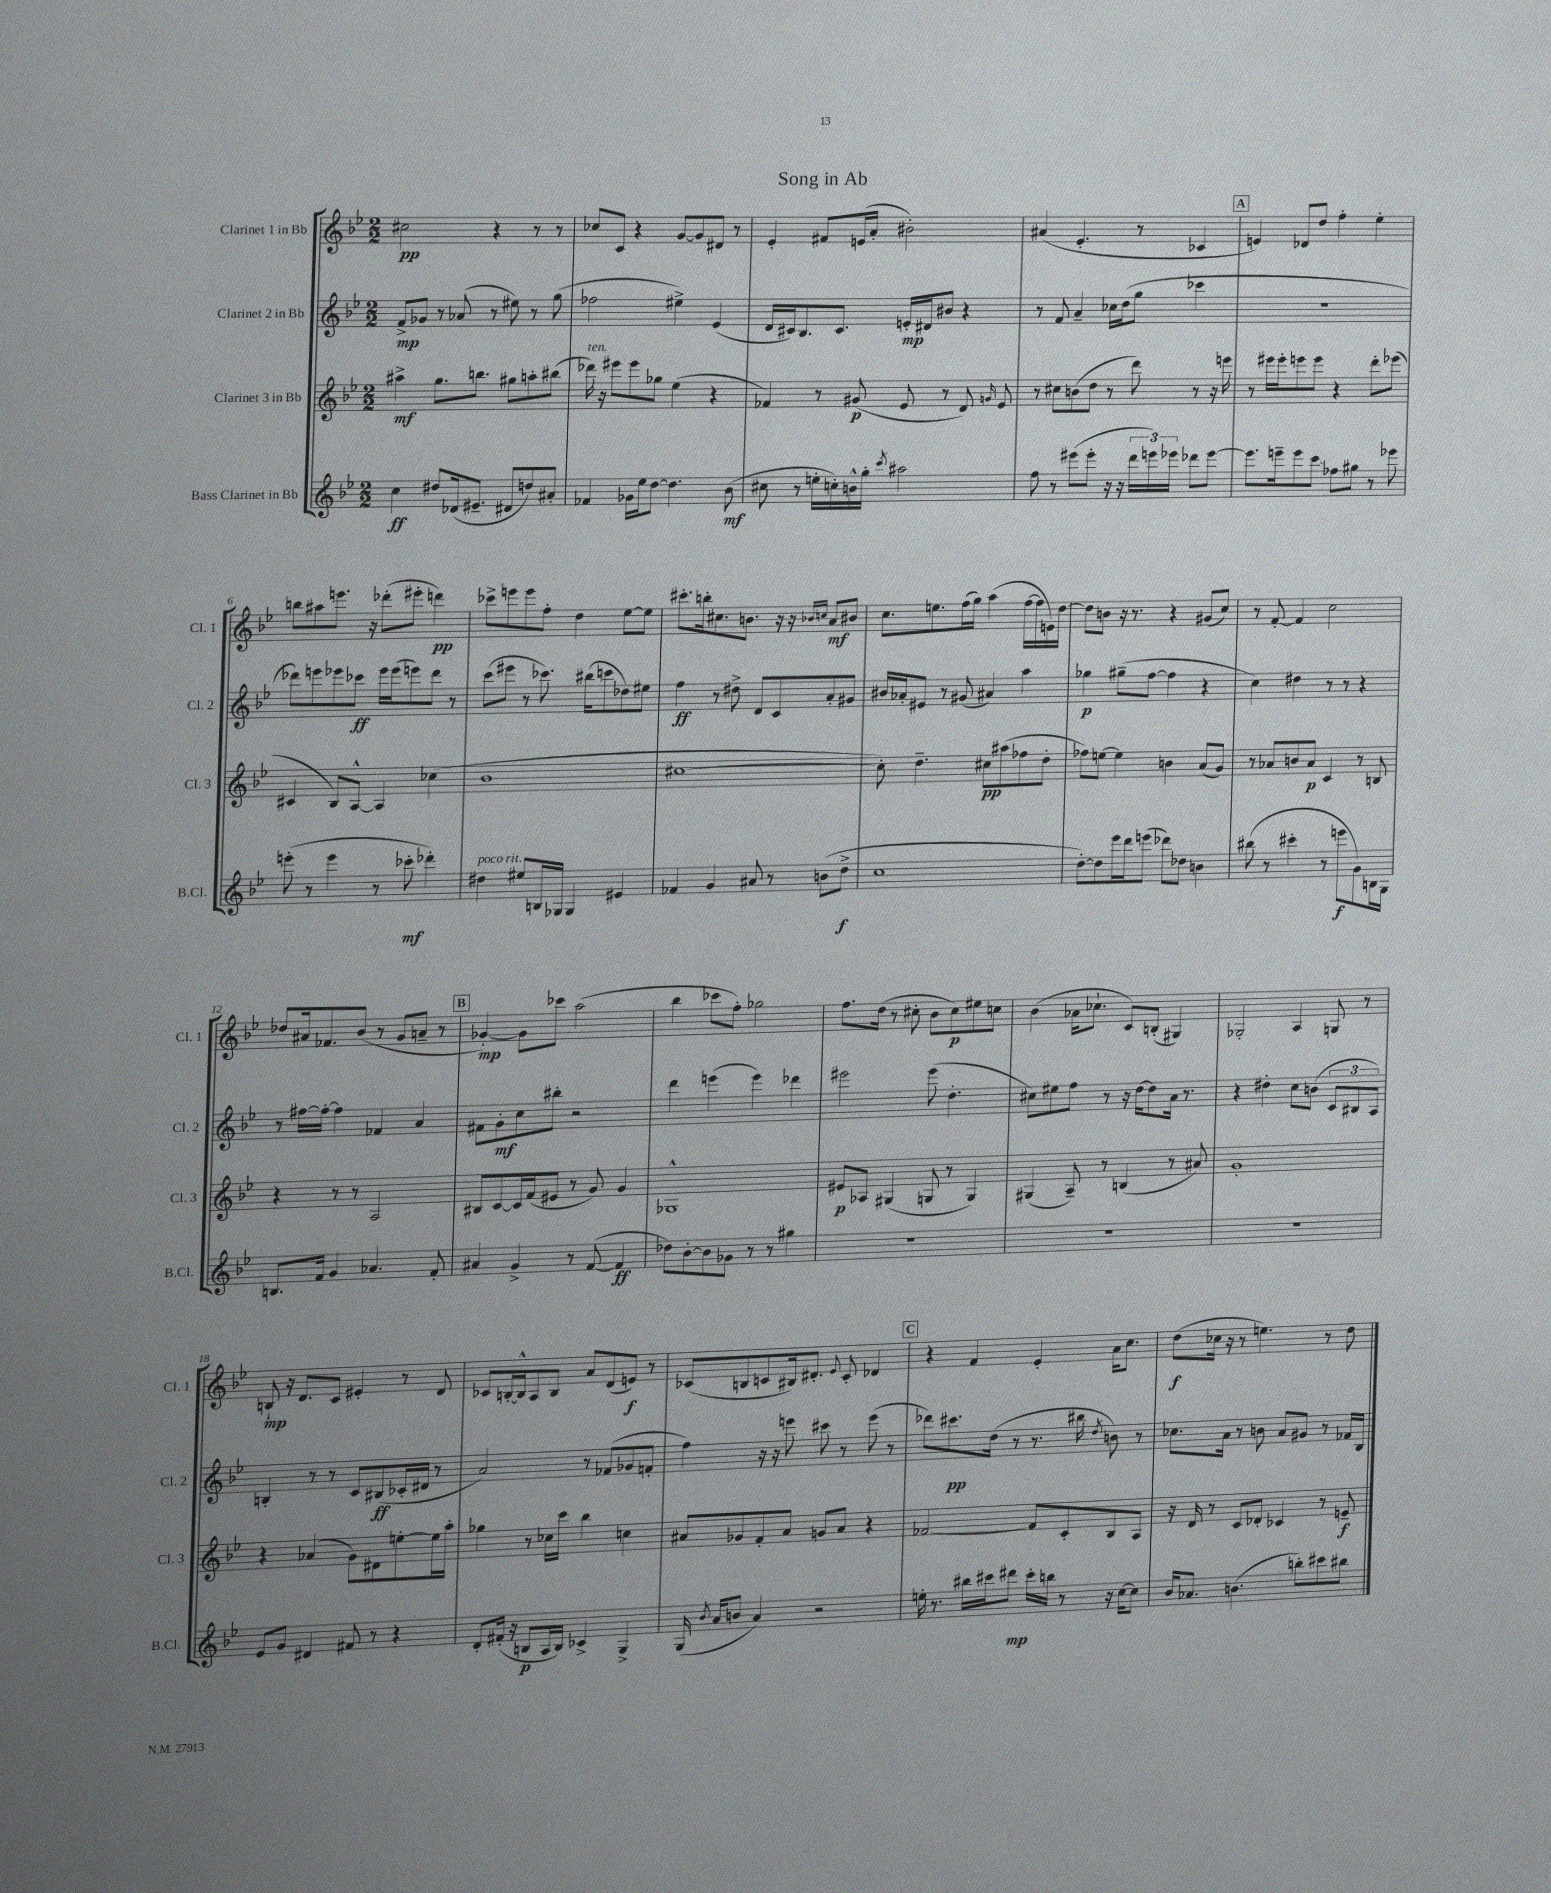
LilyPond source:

\header { title = "Song in Ab" }
<<
\new StaffGroup <<
\new Staff = "s0" \with { instrumentName = "Clarinet 1 in Bb" shortInstrumentName = "Cl. 1" } {
    \clef treble \key bes \major \numericTimeSignature \time 2/2
    \autoBeamOff cis''2\pp r4 r8 r8 |
    ces''8[ c'8] r4 g'8[~ g'8 dis'8] r8 |
    ees'4-. fis'8[ e'16( a'16]-. bis'2-.) |
    ais'4( ees'4.-. r8 ces'4 |
    \mark \markup { \box "A" } e'4) des'8[ d''8] f''4-. ees''4-. |
    b''8[ ais''8 e'''8.] r16 des'''8[-.( eis'''8]-. d'''4\pp) |
    ces'''8[-> e'''8 e'''8 f''8]-. d''4 ees''8[~ ees''8] |
    cis'''8.[-. b''16-. cis''8. b'8.] r16 r16 \grace { bes'16[ c''16] } a'8[\mf bis'8] |
    c''8.[ e''8. f''16( g''16]) a''4( f''16[~ f''16 e'16) d''16]~ |
    d''8[ b'8] r16 r8. r4 gis'8[( c''8]) |
    r8 f'8~-. f'4 c''2 |
    des''8[ ais'16 fes'8. bes'8]( r8 g'8[ a'8]-- r8 |
    \mark \markup { \box "B" } ges'4~-.\mp) ges'8[ ces'''8] a''2( |
    bes''4 ces'''8[ f''8]-.) ges''2 |
    f''8.[ d''16]( r8 cis''8-. bes'8[ cis''8\p) eis''8 c''8] |
    bes'4( aes'16[ ces''8.]-! c'8[) b8]-.( gis4) |
    ges2-. a4 g8 r8 |
    b8-!\mp r16 d'8.[ c'8] eis'4-. r8 d'8 |
    ces'8[ b16~-. b16-^ a8 b8] a'8[ d'8( e'8]\f) r8 |
    ces'8[( b8 c'8 bis16) dis'8.]-. \appoggiatura { ees'8 } c'8-. des'4 |
    \mark \markup { \box "C" } r4 f'4 ees'4-. a'16[ c''8.] |
    d''8[\f( ces''16] r16 r8 e''4.) r8 d''8 \bar "|." |
}
\new Staff = "s1" \with { instrumentName = "Clarinet 2 in Bb" shortInstrumentName = "Cl. 2" } {
    \clef treble \key bes \major \numericTimeSignature \time 2/2
    \autoBeamOff f'8[->\mp ges'8] r8 aes'8( r8 eis''8) r8 g''8( |
    fes''2 eis''4->) ees'4( |
    d'16[ cis'16) bes8. cis'8.] e'16[-.\mp dis'16 bis'8] r4 |
    r8 f'8 a'4-- ces''16[ d''16( g''8] ces'''4 |
    \mark \markup { \box "A" } r1 |
    des'''8[) e'''8 ees'''8 ces'''8]\ff ees'''16[ ees'''16( e'''8) des'''8] r8 |
    c'''8[( eis'''8] r8 ces'''8.) bis''16[( c'''8 des''8) eis''8] |
    f''4\ff r8 dis''8-> d'8[ c'8 a'8-. gis'8] |
    bis'16[ aes'16-. eis'8] r8 gis'8( ais'4) a''4 |
    ges''4\p gis''8[--( f''8]~ f''4 r4 |
    c''4) dis''4 r8 r8 r4 |
    r8 fis''16[~ fis''16]~-. fis''4 fes'4 a'4 |
    \mark \markup { \box "B" } fis'8[ g'8-.\mf c''8 bis''8]-. r2 |
    d'''4 e'''4( e'''4) des'''4 |
    eis'''2 eis'''8( d''4.-. |
    cis''8[) eis''8 f''8] r8 r16 d''16[~ d''8 a'16] r8. |
    r4 dis''4-. c''8[ b'8]( \tuplet 3/2 { c'8[ bis8 a8]) } |
    b4-. r8 r8 c'8[ bis8\ff( ces'16-. dis'16] r8 |
    a'2) r8 fes'8[( ges'8 f'8]-. |
    f''4) r16 r16 e'''8 cis'''8 r8 e'''8( r8 |
    \mark \markup { \box "C" } des'''8[) cis'''8.\pp d''16]( r8 r8. bis''16 \acciaccatura { d''8 } b'8) r8 |
    ces''8.[ a'16] r8 b'8 a'8[ gis'8] r8 fes'16[ bes16] \bar "|." |
}
\new Staff = "s2" \with { instrumentName = "Clarinet 3 in Bb" shortInstrumentName = "Cl. 3" } {
    \clef treble \key bes \major \numericTimeSignature \time 2/2
    \autoBeamOff ais''4->\mf g''8.[ b''8.] gis''8[ a''8-. bis''8]( |
    des'''16^\markup { \italic "ten." }) r16 eis'''8[ eis'''8 ges''8] ees''4( r4 |
    fes'4) r8 gis'8\p( ees'8 r8 d'8) \grace { g'16 } ees'8 |
    r8 cis''8[ b'8( d''8] r8 d'''8) r8 r16 e'''16 |
    \mark \markup { \box "A" } r8 eis'''16[ eis'''16-. e'''8 e'''8] r4 d'''8[-. ees'''8]( |
    cis'4 bes8[) a8]~-^ a4 ces''4( |
    bes'1 |
    cis''1~ |
    cis''8-.) d''4.-- cis''8[\pp ais''8( fes''8 d''8]-. |
    fes''8[) e''8]~ e''4 b'4 a'8[( g'8]) |
    r8 aes'8[ b'8 aes'8]\p c'4 r8 b8 |
    r4 r8 r8 a2 |
    \mark \markup { \box "B" } bis8[ c'8~ c'16 f'16( eis'8] r8 g'8) g'4 |
    ges1-^ |
    eis'8[\p aes8] gis4( g8 r8 g4) |
    gis4( a8--) r8 b4( r8 ais'8) |
    g'1-. |
    r4 aes'4( g'8[) dis'8 e''8~-. e''16 a''16]-. |
    ges''4 r8 ces''16[ c'''16] bes''4 c''4 |
    ais'8[ ges'8 f'8-. ais'8] g'8[ ais'8] r4 |
    \mark \markup { \box "C" } fes'2~ fes'8[ c'8-. bes8 a8] |
    r16 d'16 r8 c'8[ des'8]-. ces'4 r8 e'8--\f \bar "|." |
}
\new Staff = "s3" \with { instrumentName = "Bass Clarinet in Bb" shortInstrumentName = "B.Cl." } {
    \clef treble \key bes \major \numericTimeSignature \time 2/2
    \autoBeamOff c''4\ff dis''8[ des'16( eis'8.]-- dis'8[ d''8) ais'8]-. |
    fes'4 ges'16[ ees''16 d''8]~ d''4. bes'8\mf( |
    cis''8 r8 e''16[-. c''16-.) b'16-^ g''16]-. \acciaccatura { c'''8 } ais''2 |
    f''8 r8 eis'''8[( eis'''8]-. r16 r16 \tuplet 3/2 { d'''16[ e'''16) ees'''16] } des'''8[ ees'''8]~ |
    \mark \markup { \box "A" } ees'''8.[ e'''16-- e'''8 c'''8]\glissando fes''8[ gis''8] r8 ees'''8 |
    e'''8-.( r8 e'''4 r8 ces'''8-.\mf des'''4-.) |
    dis''4^\markup { \italic "poco rit." } eis''8[ b16 ges16] ges4 eis'4 |
    fes'4 g'4 ais'8 r8 b'8[( d''8]->\f |
    c''1 |
    d''8[~-.) d''8 ees'''16 d'''16 e'''8]( des'''8[) des''8] b'4 |
    bis''8( r8 cis'''4-. r8 e'''8[\f g'8) b16 g16] |
    b8.[ f'16] g'4 aes'4. f'8-. |
    \mark \markup { \box "B" } ais'4 g'4-> r8 f'8~( f'4\ff |
    des''8[) bes'8~-. bes'8 ges'8] r8 r8 gis''4 |
    R1 |
    R1 |
    R1 |
    ees'8[ g'8] dis'4 fis'8 r8 r4 |
    d'8[-. fis'16]-.( r16 b8[\p a16 b16]) ces'4-> g4-> |
    g16( \acciaccatura { bes'8 } a'16[ b'8] a'4) r2 |
    \mark \markup { \box "C" } e''16-. r8. bis''16[ cis'''16 dis'''8]\mp cis'''16[-. b''16] r8 r16 c''16[~ c''8] |
    bes'16[ aes'8.] b'4.( b''8[-.) cis'''8 bis''8] \bar "|." |
}
>>
>>
